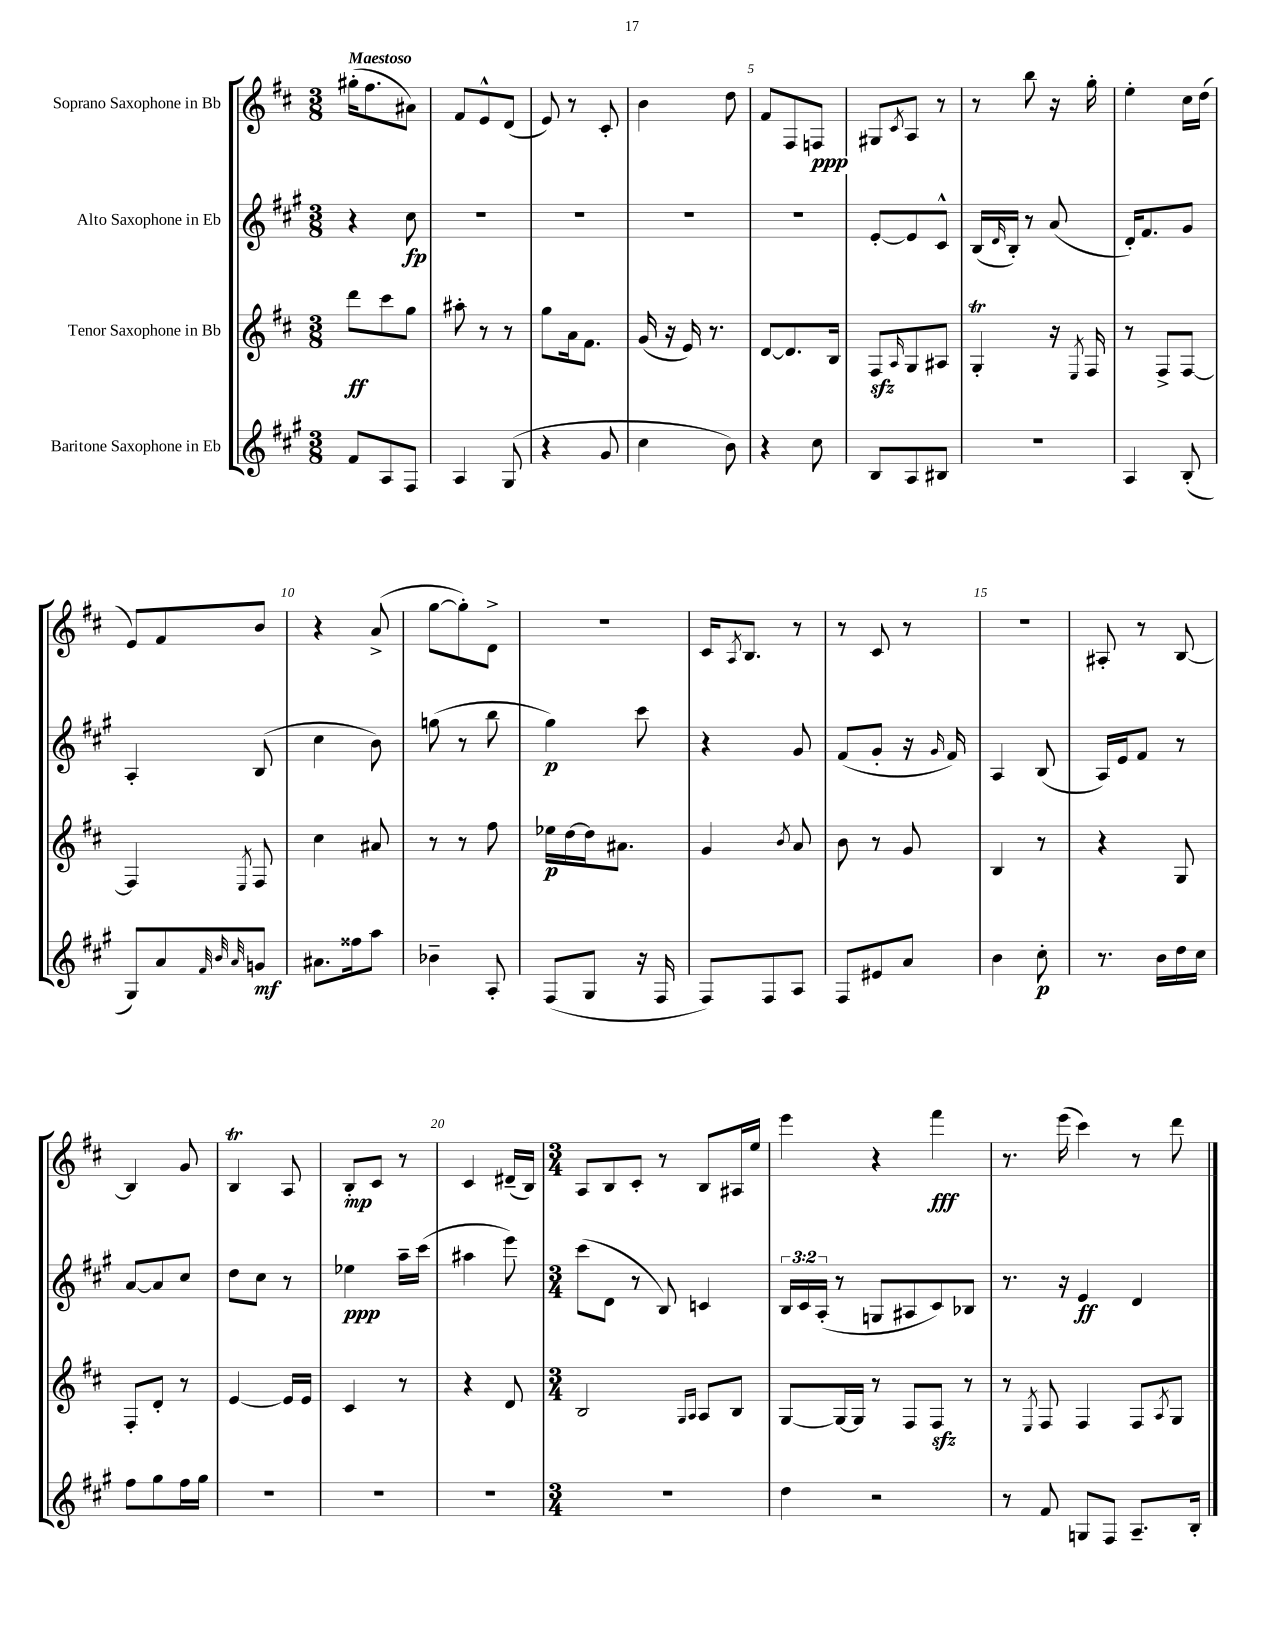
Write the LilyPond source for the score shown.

<<
\new StaffGroup <<
\new Staff = "s0" \with { instrumentName = "Soprano Saxophone in Bb" } {
    \clef treble \key d \major \numericTimeSignature \time 3/8 \tempo "Maestoso"
    gis''16-.( fis''8. ais'8) |
    fis'8 e'8-^ d'8( |
    e'8) r8 cis'8-. |
    b'4 d''8 |
    fis'8 fis8 f8\ppp |
    gis8 \acciaccatura { cis'8 } a8 r8 |
    r8 b''8 r16 g''16-. |
    e''4-. cis''16 d''16( |
    e'8) fis'8 b'8 |
    r4 a'8->( |
    g''8~ g''8-.) d'8-> |
    R4. |
    cis'16 \acciaccatura { a8 } b8. r8 |
    r8 cis'8 r8 |
    R4. |
    ais8-. r8 b8~ |
    b4 g'8 |
    b4\trill a8 |
    b8-.\mp cis'8 r8 |
    cis'4 dis'16--( b16) |
    \numericTimeSignature \time 3/4 a8 b8 cis'8-. r8 b8 ais16 e''16 |
    e'''4 r4 fis'''4\fff |
    r8. e'''16( cis'''4) r8 d'''8 \bar "|." |
}
\new Staff = "s1" \with { instrumentName = "Alto Saxophone in Eb" } {
    \clef treble \key a \major \numericTimeSignature \time 3/8 \override Staff.TupletNumber.text = #tuplet-number::calc-fraction-text
    r4 cis''8\fp |
    R4. |
    R4. |
    R4. |
    R4. |
    e'8~-. e'8 cis'8-^ |
    b16( \grace { d'16 } b16-.) r8 a'8( |
    d'16-.) fis'8. gis'8 |
    a4-. b8( |
    cis''4 b'8) |
    g''8( r8 b''8 |
    gis''4\p) cis'''8 |
    r4 gis'8 |
    fis'8( gis'8-. r16 \grace { gis'16 } fis'16) |
    a4 b8( |
    a16) e'16 fis'8 r8 |
    a'8~ a'8 cis''8 |
    d''8 cis''8 r8 |
    ees''4\ppp a''16-- cis'''16( |
    ais''4 e'''8) |
    \numericTimeSignature \time 3/4 cis'''8( d'8 r8 b8) c'4 |
    \tuplet 3/2 { b16 cis'16 a16-.( } r8 g8 ais8 cis'8) bes8 |
    r8. r16 e'4\ff d'4 \bar "|." |
}
\new Staff = "s2" \with { instrumentName = "Tenor Saxophone in Bb" } {
    \clef treble \key d \major \numericTimeSignature \time 3/8
    d'''8\ff cis'''8 g''8 |
    ais''8-. r8 r8 |
    g''8 a'16 fis'8. |
    g'16( r16 e'16) r8. |
    d'8~ d'8. b16 |
    fis8\sfz \grace { a16 } g8 ais8 |
    g4-.\trill r16 \acciaccatura { e8 } fis16 |
    r8 fis8-> fis8~ |
    fis4 \acciaccatura { e8 } fis8 |
    cis''4 ais'8 |
    r8 r8 fis''8 |
    ees''16\p d''16~ d''16 ais'8. |
    g'4 \acciaccatura { b'8 } a'8 |
    b'8 r8 g'8 |
    b4 r8 |
    r4 g8 |
    fis8-. d'8-. r8 |
    e'4~ e'16 e'16 |
    cis'4 r8 |
    r4 d'8 |
    \numericTimeSignature \time 3/4 b2 \grace { g16 a16 } a8 b8 |
    g8~ g16~ g16 r8 fis8 fis8\sfz r8 |
    r8 \acciaccatura { e8 } fis8 fis4 fis8 \acciaccatura { a8 } g8 \bar "|." |
}
\new Staff = "s3" \with { instrumentName = "Baritone Saxophone in Eb" } {
    \clef treble \key a \major \numericTimeSignature \time 3/8
    fis'8 a8 fis8 |
    a4 gis8( |
    r4 gis'8 |
    cis''4 b'8) |
    r4 cis''8 |
    b8 a8 bis8 |
    R4. |
    a4 b8-.( |
    gis8) a'8 \grace { fis'32 b'32 a'32 } g'8\mf |
    ais'8. fisis''16 a''8 |
    bes'4-- a8-. |
    fis8( gis8 r16 fis16 |
    fis8) fis8 a8 |
    fis8 eis'8 a'8 |
    b'4 cis''8-.\p |
    r8. b'16 d''16 cis''16 |
    fis''8 gis''8 fis''16 gis''16 |
    R4. |
    R4. |
    R4. |
    \numericTimeSignature \time 3/4 R2. |
    d''4 r2 |
    r8 fis'8 g8 fis8 a8.-- b16-. \bar "|." |
}
>>
>>
\layout { \context { \Score \override BarNumber.break-visibility = ##(#f #t #t) barNumberVisibility = #(every-nth-bar-number-visible 5) } }
